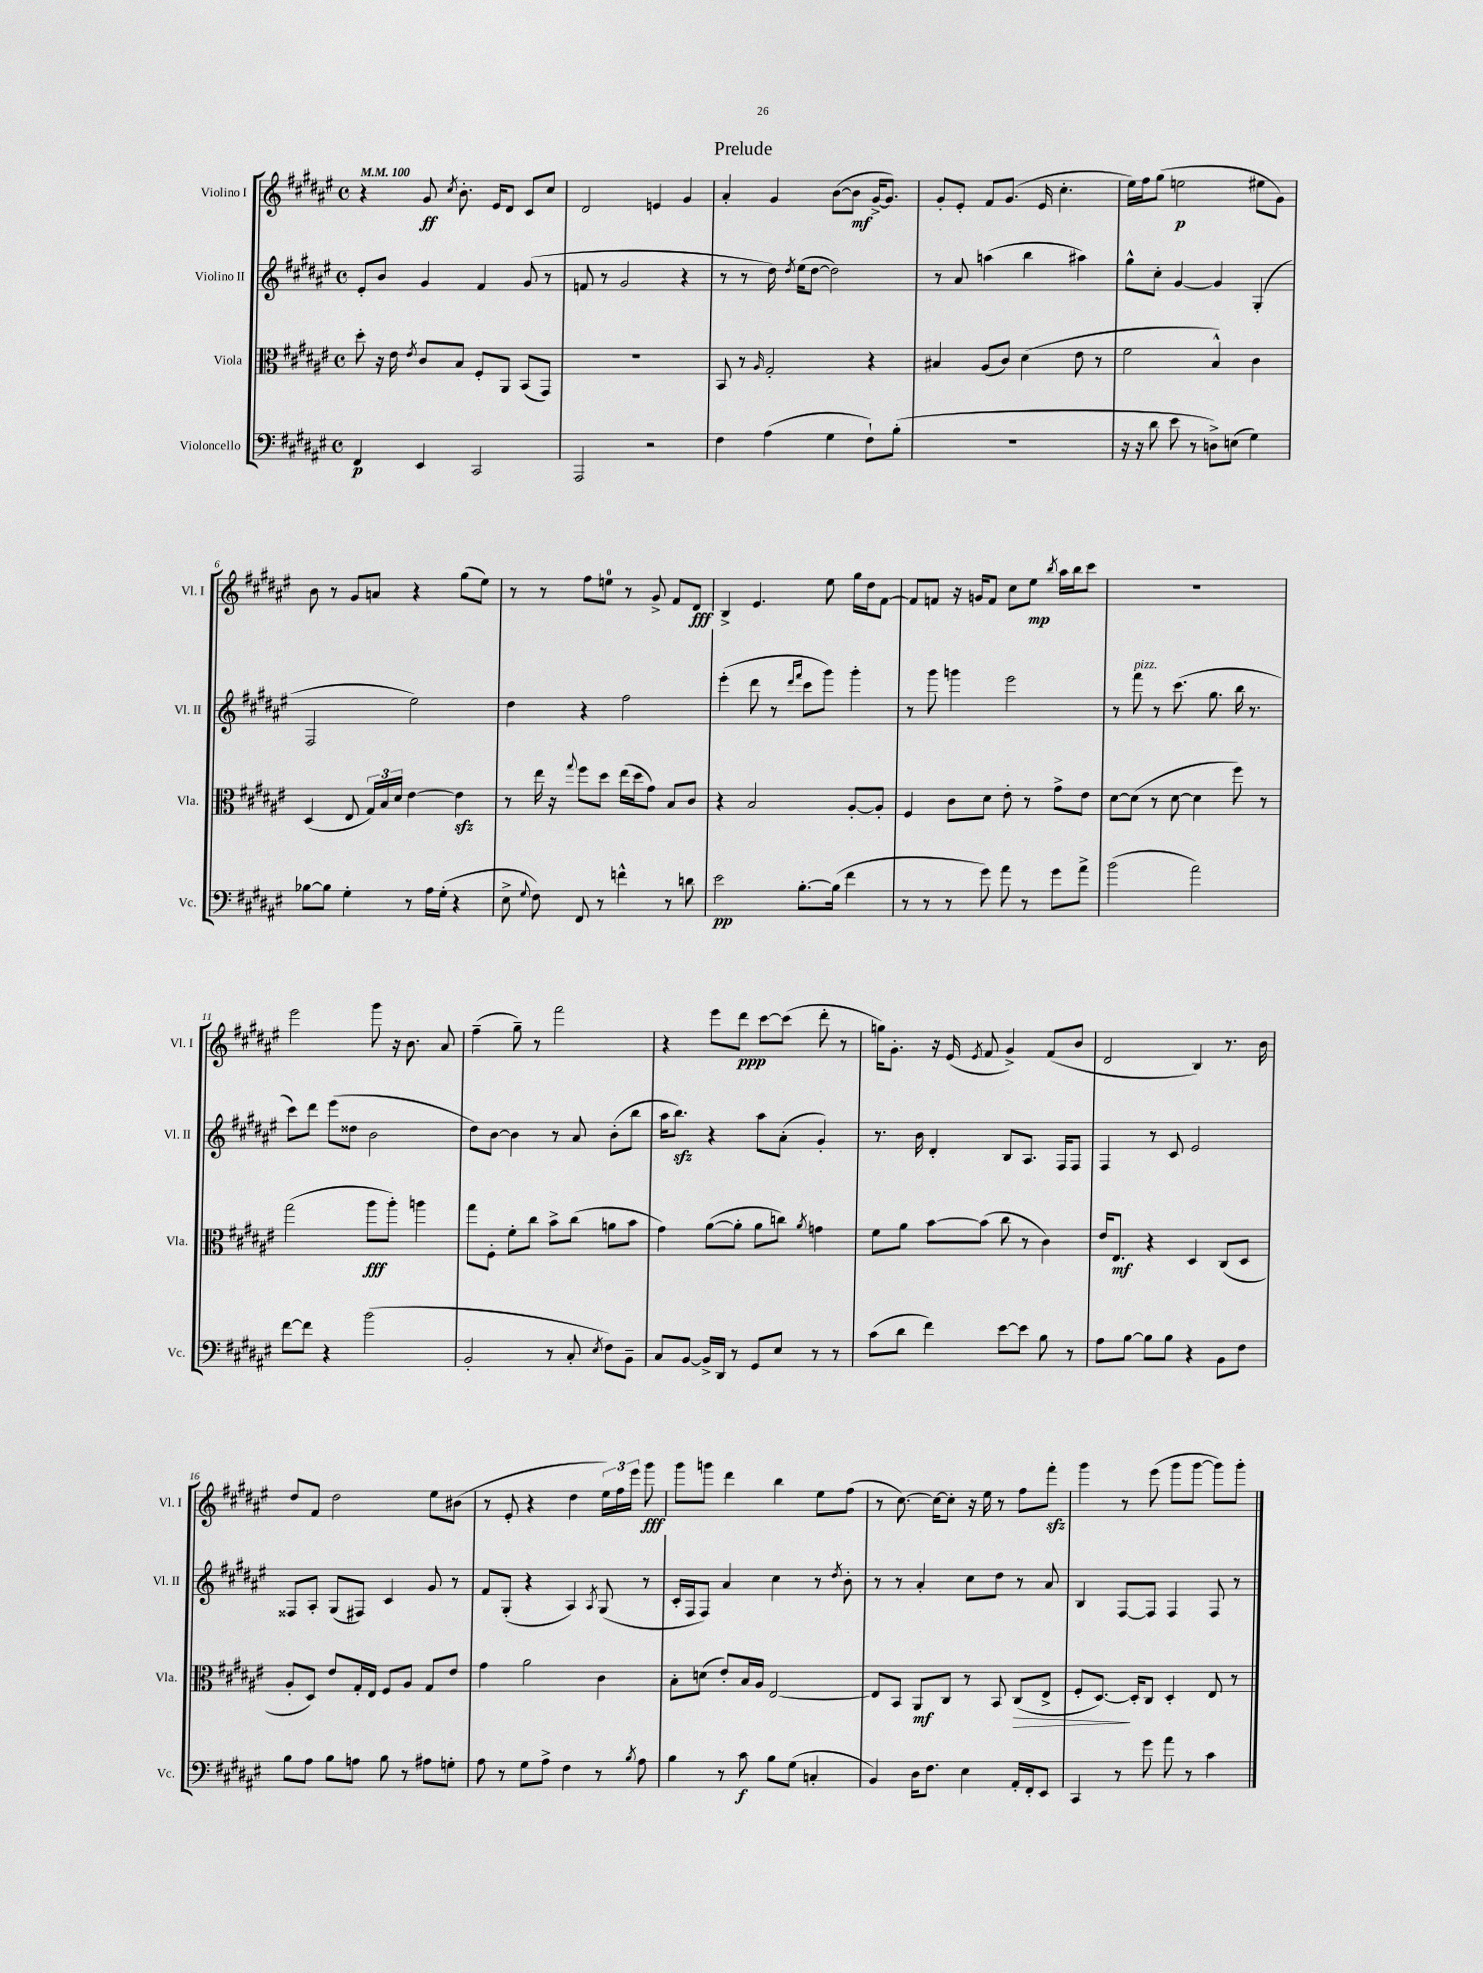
\header { title = "Prelude" }
<<
\new StaffGroup <<
\new Staff = "s0" \with { instrumentName = "Violino I" shortInstrumentName = "Vl. I" } {
    \clef treble \key fis \major \defaultTimeSignature \time 4/4 \tempo 4 = 100
    \autoBeamOff r4 gis'8\ff \acciaccatura { cis''8 } b'8.-. eis'16[ dis'8] cis'8[ cis''8] |
    dis'2 e'4 gis'4 |
    ais'4-. gis'4 b'8[~( b'8]\mf gis'16[~-> gis'8.]) |
    gis'8[-. eis'8]-. fis'8[ gis'8.]( eis'16 cis''4.-. |
    eis''16[) fis''16 gis''8]( e''2\p eis''8[ gis'8]) |
    b'8 r8 gis'8[ a'8] r4 gis''8[( eis''8]) |
    r8 r8 fis''8[ e''8]-0 r8 gis'8-> fis'8[ dis'8]\fff |
    b4-> eis'4. eis''8 gis''16[ dis''16 fis'8]~ |
    fis'8[ f'8] r16 g'16[ f'8] cis''8[ eis''8]\mp \acciaccatura { b''8 } ais''16[ b''16 cis'''8] |
    R1 |
    eis'''2 gis'''8 r16 b'8. ais'8 |
    fis''4--( gis''8--) r8 fis'''2 |
    r4 eis'''8[ dis'''8]\ppp cis'''8[~ cis'''8]( dis'''8-. r8 |
    g''16[) gis'8.]-. r16 eis'16( \acciaccatura { eis'8 } fis'8 gis'4->) fis'8[( b'8] |
    dis'2 b4) r8. b'16 |
    dis''8[ fis'8] dis''2 eis''8[ bis'8]( |
    r8 eis'8-. r4 dis''4 \tuplet 3/2 { eis''16[) fis''16 eis'''16] } gis'''8\fff |
    gis'''8[ g'''8] dis'''4 b''4 eis''8[ fis''8]( |
    r8 cis''8.~) cis''16[~ cis''8]-. r16 eis''16 r8 fis''8[ fis'''8]-.\sfz |
    gis'''4 r8 eis'''8( gis'''8[ gis'''8]~ gis'''8[) gis'''8]-. \bar "|." |
}
\new Staff = "s1" \with { instrumentName = "Violino II" shortInstrumentName = "Vl. II" } {
    \clef treble \key fis \major \defaultTimeSignature \time 4/4
    \autoBeamOff eis'8[-. b'8] gis'4 fis'4 gis'8( r8 |
    f'8 r8 gis'2 r4 |
    r8 r8 dis''16) \acciaccatura { dis''8 } eis''16[( dis''8]~ dis''2) |
    r8 ais'8 a''4( b''4 ais''4) |
    gis''8[-^ cis''8]-. gis'4~ gis'4 gis4-.( |
    fis2 eis''2) |
    dis''4 r4 fis''2 |
    eis'''4-.( dis'''8 r8 \grace { dis'''16[ fis'''16] } cis'''8[ gis'''8]) gis'''4-. |
    r8 gis'''8 g'''4 eis'''2 |
    r8 fis'''8^\markup { \italic "pizz." } r8 cis'''8.( gis''8. b''16 r8. |
    cis'''8[) dis'''8] eis'''8[( disis''8] b'2 |
    dis''8[) b'8]~ b'4 r8 ais'8 b'8[-.( b''8] |
    ais''16[ b''8.]\sfz) r4 ais''8[ ais'8]-.( gis'4-.) |
    r8. b'16 dis'4-. b8[ ais8.] fis16[ fis8] |
    fis4 r8 cis'8 eis'2 |
    fisis8[ ais8]-. gis8[( fis8]) cis'4 gis'8 r8 |
    fis'8[ gis8]-.( r4 ais4) \acciaccatura { ais8 } gis8( r8 |
    cis'16[-. fis16 fis8]) ais'4 cis''4 r8 \acciaccatura { dis''8 } b'8-. |
    r8 r8 ais'4-. cis''8[ dis''8] r8 ais'8 |
    b4 fis8[~ fis8] fis4 fis8 r8 \bar "|." |
}
\new Staff = "s2" \with { instrumentName = "Viola" shortInstrumentName = "Vla." } {
    \clef alto \key fis \major \defaultTimeSignature \time 4/4
    \autoBeamOff dis''8-. r16 eis'16 \acciaccatura { eis'8 } cis'8[ b8] fis8[-. ais,8] b,8[( gis,8]) |
    R1 |
    b,8 r8 \grace { ais16 } gis2-. r4 |
    bis4 ais8[( cis'8]) dis'4( eis'8 r8 |
    fis'2 b4-^) cis'4 |
    dis4( eis8 \tuplet 3/2 { gis16[) b16 dis'16] } eis'4~ eis'4\sfz |
    r8 eis''16 r16 \appoggiatura { gis''8 } fis''8[ dis''8] eis''16[( dis''16 gis'8]) b8[ cis'8] |
    r4 b2 ais8[~-. ais8]-. |
    fis4 cis'8[ dis'8] eis'8-. r8 gis'8[-> eis'8] |
    dis'8[~ dis'8]( r8 dis'8~ dis'4 fis''8) r8 |
    gis''2( ais''8[\fff ais''8]-.) a''4 |
    gis''8[ fis8]-. fis'8[-. cis''8] b'8[-> cis''8]( a'8[ b'8] |
    gis'4) ais'8[~( ais'8]-. ais'8[ c''8]) \acciaccatura { ais'8 } g'4 |
    fis'8[ ais'8] b'8[~ b'8]( cis''8 r8 cis'4) |
    eis'16[ eis8.]\mf r4 dis4 cis8[( dis8] |
    ais8[-. dis8]) eis'8[ gis16-. eis16] fis8[ ais8] gis8[ eis'8] |
    gis'4 ais'2 cis'4 |
    b8[-. d'8]( eis'8[-.) b16 ais16] eis2~ |
    eis8[ b,8] ais,8[\mf cis8] r8 b,8 cis8[\>( eis8]-> |
    fis8[-. dis8.]~\!) dis16[-. cis8] dis4-. eis8 r8 \bar "|." |
}
\new Staff = "s3" \with { instrumentName = "Violoncello" shortInstrumentName = "Vc." } {
    \clef bass \key fis \major \defaultTimeSignature \time 4/4
    \autoBeamOff fis,4\p eis,4 cis,2 |
    ais,,2 r2 |
    fis4 ais4( gis4 fis8[-!) b8]-.( |
    R1 |
    r16 r16 dis'8 eis'8 r8 d8[->) e8]( gis4) |
    bes8[~ bes8] gis4-. r8 ais16[ gis16]-.( r4 |
    eis8-> \appoggiatura { gis8 } fis8) fis,8 r8 f'4-^ r8 d'8 |
    eis'2\pp b8.[~-. b16]( fis'4 |
    r8 r8 r8 gis'8) ais'8 r8 gis'8[ ais'8]-> |
    b'2( ais'2) |
    fis'8[~ fis'8] r4 b'2( |
    b,2-. r8 cis8-. \acciaccatura { eis8 } fis8[) b,8]-- |
    cis8[ b,8]~ b,16[-> dis,16] r8 gis,8[ eis8] r8 r8 |
    cis'8[( dis'8] fis'4) eis'8[~ eis'8] b8 r8 |
    ais8[ b8]~ b8[ b8] r4 b,8[ fis8] |
    b8[ ais8] b8[ a8] b8 r8 ais8[ g8]-. |
    ais8 r8 gis8[ ais8]-> fis4 r8 \acciaccatura { b8 } ais8 |
    b4 r8 cis'8\f b8[ gis8]( c4-. |
    b,4) dis16[ fis8.] eis4 ais,16[-. fis,16-. eis,8] |
    cis,4 r8 gis'8 ais'8 r8 cis'4 \bar "|." |
}
>>
>>
